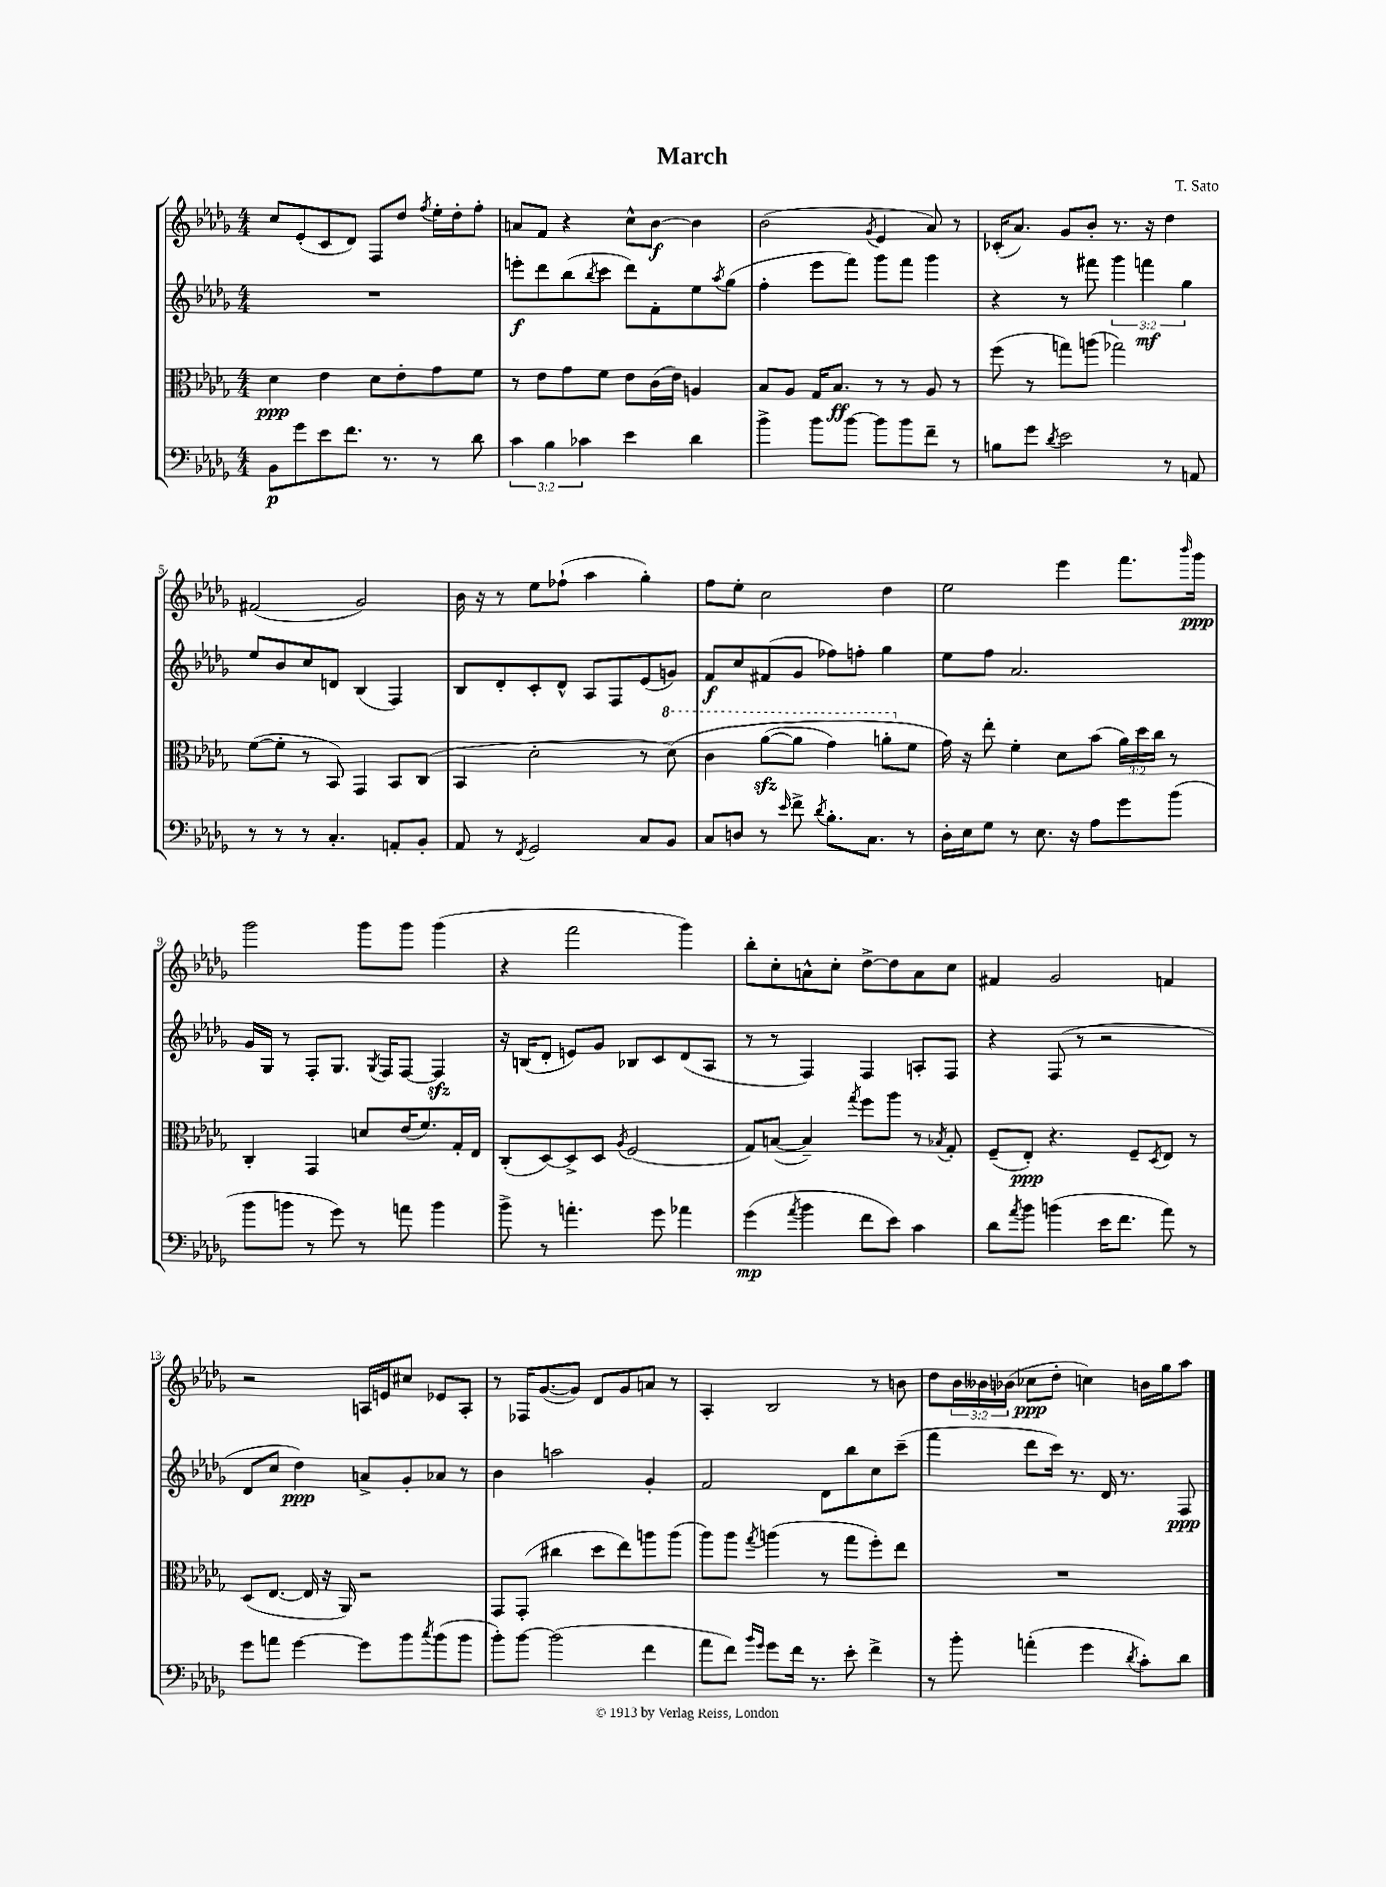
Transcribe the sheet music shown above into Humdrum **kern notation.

**kern	**kern	**kern	**kern
*staff4	*staff3	*staff2	*staff1
*clefF4	*clefC3	*clefG2	*clefG2
*k[b-e-a-d-g-]	*k[b-e-a-d-g-]	*k[b-e-a-d-g-]	*k[b-e-a-d-g-]
*M4/4	*M4/4	*M4/4	*M4/4
8BB-	4d-	1r	8cc
8g-	.	.	(8e-'
8e-	4e-	.	8c
8.f	.	.	8d-)
.	8d-	.	8F
8.r	.	.	.
.	8e-'	.	8dd-
.	.	.	8qff
8r	8g-	.	16ee-'
.	.	.	16dd-'
8d-	8f	.	8ff'
=	=	=	=
6c	8r	8eee'	8a
.	8e-	8ddd-	8f
6B-	.	.	.
.	8g-	(8bb-	4r
6c-	.	.	.
.	.	8qbb-	.
.	8f	8ccc	.
4e-	8e-	8ddd-)	8cc^^
.	(16c	8f'	[8b-
.	16e-)	.	.
4d-	4A	8ee-	4b-]
.	.	8qaa-	.
.	.	(8gg-	.
=	=	=	=
4b-^	8B-	4ff'	(2b-
.	8A-	.	.
8b-	16G-	8eee-	.
.	8.B-	.	.
[8b-	.	8fff)	.
.	.	.	8qg-
8b-]	8r	8ggg-	4e-
8b-	8r	8fff	.
8f~	8A-	4ggg-	8a-)
8r	8r	.	8r
=	=	=	=
8B	(8ff	4r	(16c-'
.	.	.	8.a-)
8g-	8r	.	.
8qd-	.	.	.
2e-	8gg)	8r	8g-
.	(8aa	8fff#	8b-'
.	2gg-)	6ggg-	8.r
.	.	6fff	.
.	.	.	16r
8r	.	.	4dd-
.	.	6gg-	.
8AA	.	.	.
=	=	=	=
8r	([8f	8ee-	(2f#
8r	8f']	8b-	.
8r	8r	8cc	.
4.C'	8BB-)	8d	.
.	4GG-	(4B-	2g-)
8AA'	8BB-	4F)	.
8BB-'	(8C	.	.
=	=	=	=
8AA-	4BB-	8B-	16b-
.	.	.	16r
8r	.	8d-'	8r
8qFF	.	.	.
2GG-	2d-'	8c'	8ee-
.	.	8d-^^	(8ff-`
.	.	8A-	4aa-
.	.	8F	.
8C	8r	(8e-	4gg-')
8BB-	&(8dd-)	8g)	.
=	=	=	=
8C	4cc	8f	8ff
8D	.	8cc	8ee-'
8r	([8aa-	(8f#	2cc
16qqe-	.	.	.
8f^	8aa-]	8g-	.
8qd-	.	.	.
8.B-'	4gg-)	8ff-)	.
.	.	8ff'	.
8.C	.	.	.
.	8aa'	4gg-	4dd-
8r	8f	.	.
=	=	=	=
16D-'	16g-&)	8ee-	2ee-
16E-	16r	.	.
8G-	8ee-'	8ff	.
8r	4f'	2.a-	.
8.E-	.	.	.
.	8d-	.	4eee-
16r	.	.	.
8A-	(8b-	.	.
8g-	24a-)	.	8.fff
.	24dd-	.	.
.	24cc	.	.
(8b-	8r	.	.
.	.	.	16qqbbb-
.	.	.	16ggg-
=	=	=	=
8b-	4C'	16g-	2ggg-
.	.	16G-	.
8b	.	8r	.
8r	4GG-	8F'	.
8g-)	.	8.G-	.
8r	8d	.	8ggg-
.	.	8qG-	.
.	.	16F	.
8a	(16e-	[8F	8ggg-
.	8.f)	.	.
4b	.	4F]	(4ggg-
.	16G-'	.	.
.	16E-	.	.
=	=	=	=
8b-^	(8C'	16r	4r
.	.	(16B	.
8r	[8D-)	8d-'	.
4.a'	8D-^]	8e)	2fff
.	8D-	8g-	.
.	8qA-	.	.
.	(2F	8B-	.
8g-	.	8c	.
4a-	.	(8d-	4ggg-)
.	.	8A-	.
=	=	=	=
(4g-	8G-)	8r	8bb-'
.	([8B	8r	8cc'
8qa-	.	.	.
4b-	4B~])	4F)	8a^^
.	.	.	8cc'
.	8qgg-	.	.
8f	8ff	4F	[8dd-^
8e-)	8aa-	.	8dd-]
4c	8r	8A'	8a
.	8qB-	.	.
.	8G-'	8F	8cc
=	=	=	=
8d-	(8F~	4r	4f#
8qa-	.	.	.
8b-	8E-')	.	.
(4b	4.r	(8F	2g-
.	.	8r	.
16e-	.	2r	.
8.f	.	.	.
.	8F~	.	.
.	8qD-	.	.
8a-)	8E-	.	4f
8r	8r	.	.
=	=	=	=
8g-	(8D-	8d-	2r
8a	[8.E-	8cc	.
[4g-	.	4dd-)	.
.	16E-]	.	.
.	16r	.	.
.	16AA-)	.	.
8g-]	2r	8a^	16A
.	.	.	16e
8b-	.	8g-'	8cc#
8qcc	.	.	.
(8b-	.	8a-	8e-
8b-	.	8r	8A'
=	=	=	=
8b-')	8GG-	4b-	8r
[8b-	(8GG-'	.	16F-
.	.	.	([8.g-
(2b-]	4cc#	2aa	.
.	.	.	8g-])
.	8dd-	.	8d-
.	8ee-)	.	8g-
4f	8aa	4g-'	8a
.	(8aa	.	8r
=	=	=	=
8a-	8aa-)	2f	4A-'
8f)	8aa-	.	.
16qqb-	.	.	.
16qqg-	8qgg-	.	.
8g-	(4aa	.	2B-
16f	.	.	.
8.r	.	.	.
.	8r	8d-	.
8e-'	8gg-	8bb-	.
4f^	8ff')	8cc	8r
.	8ee-	(8ccc~	8b
=	=	=	=
8r	1r	4fff	8dd-
8b-'	.	.	24b-
.	.	.	24b--
.	.	.	(24b-
(4a'	.	8ddd-	8cc-
.	.	16ccc)	8dd-'
.	.	8.r	.
4g-	.	.	4cc)
.	.	16d-	.
.	.	8.r	.
8qd-	.	.	.
8c')	.	.	16b
.	.	.	16gg-
8d-	.	8F	8aa-
==	==	==	==
*-	*-	*-	*-
